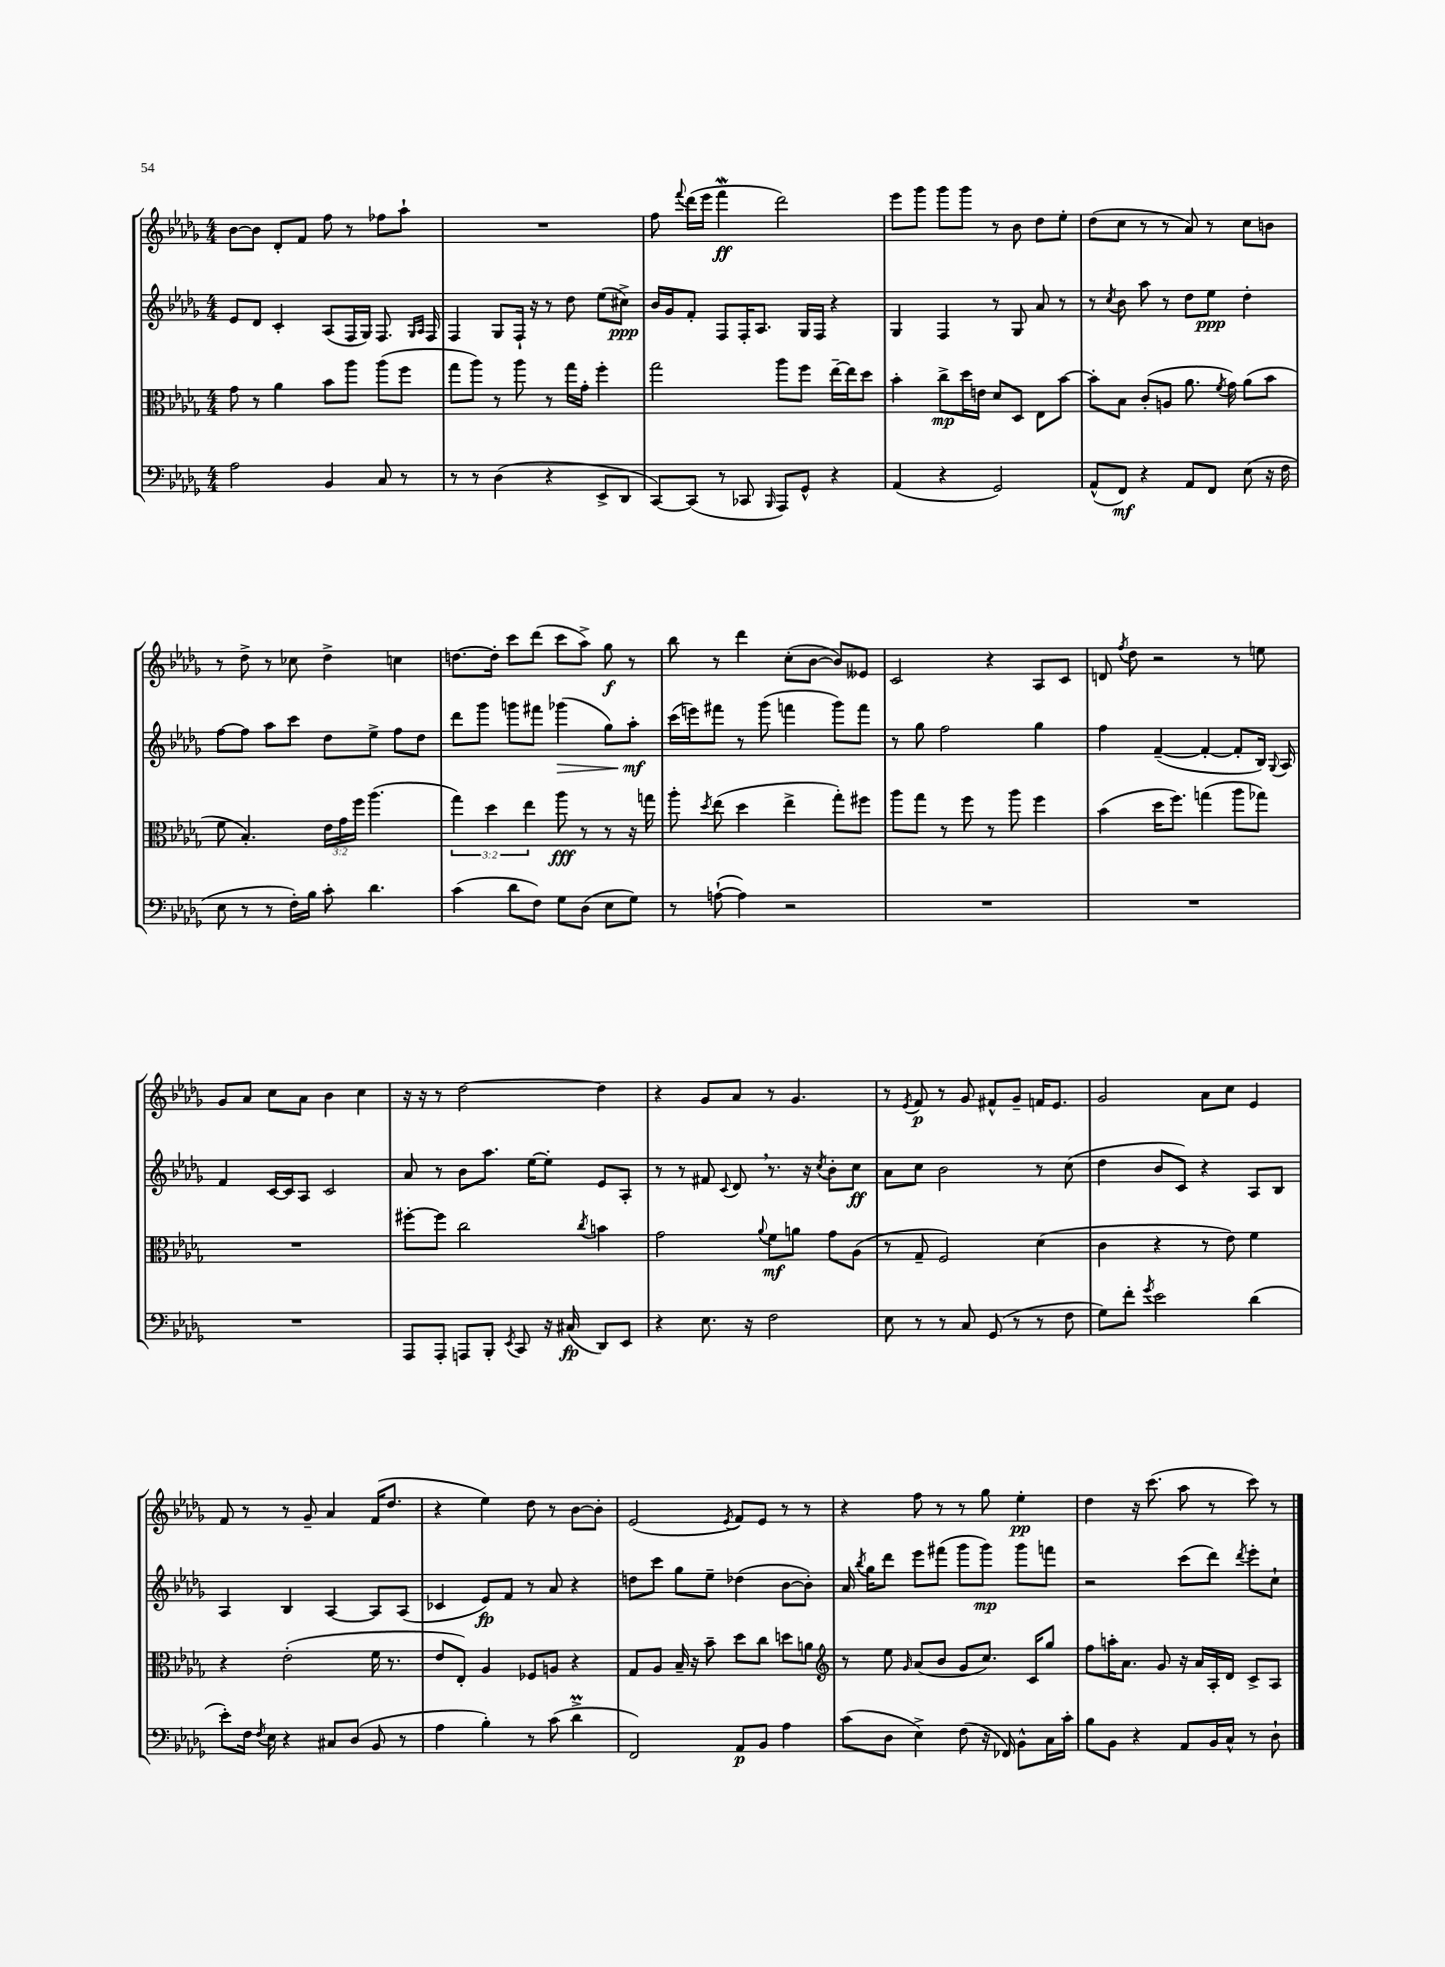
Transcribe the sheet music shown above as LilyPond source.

<<
\new StaffGroup <<
\new Staff = "s0" {
    \clef treble \key des \major \numericTimeSignature \time 4/4
    \autoBeamOff bes'8[~ bes'8] des'8[-. f'8] f''8 r8 fes''8[ aes''8]-! |
    R1 |
    f''8 \appoggiatura { f'''8 } des'''16[( ees'''16] f'''4\mordent\ff des'''2) |
    ees'''8[ ges'''8] ges'''8[ ges'''8] r8 bes'8 des''8[ ees''8]-. |
    des''8[( c''8] r8 r8 aes'8) r8 c''8[ b'8] |
    r8 des''8-> r8 ces''8 des''4-> c''4 |
    d''8.[~ d''16]-. c'''8[ des'''8]( c'''8[ aes''8]->) ges''8\f r8 |
    bes''8 r8 des'''4 c''8[-.( bes'8]~ bes'8[) eeses'8] |
    c'2 r4 aes8[ c'8] |
    d'8 \acciaccatura { f''8 } des''8 r2 r8 e''8 |
    ges'8[ aes'8] c''8[ aes'8] bes'4 c''4 |
    r16 r16 r8 des''2~ des''4 |
    r4 ges'8[ aes'8] r8 ges'4. |
    r8 \acciaccatura { ees'8 } f'8\p r8 ges'8 fis'8[-^ ges'8]-- f'16[ ees'8.] |
    ges'2 aes'8[ c''8] ees'4 |
    f'8 r8 r8 ges'8-- aes'4 f'16[( des''8.] |
    r4 ees''4) des''8 r8 bes'8[~ bes'8]-. |
    ees'2( \acciaccatura { ees'8 } f'8[) ees'8] r8 r8 |
    r4 f''8 r8 r8 ges''8 ees''4-.\pp |
    des''4 r16 c'''8.( aes''8 r8 c'''8) r8 \bar "|." |
}
\new Staff = "s1" {
    \clef treble \key des \major \numericTimeSignature \time 4/4
    \autoBeamOff ees'8[ des'8] c'4-. aes8[( f16 ges16]) f8. \grace { ges16[ aes16] } f16 |
    f4 ges8[ f16]-! r16 r8 des''8 ees''8[( cis''8]->\ppp) |
    bes'16[ ges'16 f'8]-. f8[ f16-. aes8.] ges16[ f16] r4 |
    ges4 f4 r8 ges8 aes'8 r8 |
    r8 \acciaccatura { c''8 } bes'8 aes''8 r8 des''8[ ees''8]\ppp des''4-. |
    f''8[~ f''8] aes''8[ c'''8] des''8[ ees''8]-> f''8[ des''8] |
    des'''8[ ges'''8] g'''8[ fis'''8] ges'''4\>( ges''8[) aes''8]-.\mf\! |
    c'''16[( e'''16) fis'''8] r8 ges'''8( f'''4 ges'''8[) f'''8] |
    r8 ges''8 f''2 ges''4 |
    f''4 f'4~--( f'4~-. f'8[-. bes16]) \appoggiatura { ges8 } aes16 |
    f'4 c'16[~ c'16 aes8] c'2 |
    aes'8 r8 bes'8[ aes''8.] ees''16[~ ees''8]-. ees'8[ aes8]-. |
    r8 r8 fis'8 \appoggiatura { c'8 } des'8 \breathe r8. r16 \acciaccatura { c''8 } bes'8[-. c''8]\ff |
    aes'8[ c''8] bes'2 r8 c''8( |
    des''4 bes'8[ c'8]) r4 aes8[ bes8] |
    aes4 bes4 aes4~ aes8[ aes8]( |
    ces'4 ees'8[\fp) f'8] r8 aes'8 r4 |
    d''8[ c'''8] ges''8[ ees''8]-- des''4( bes'8[~ bes'8]-.) |
    aes'16 \acciaccatura { bes''8 } ges''16[ des'''8] ees'''8[ fis'''8]( ges'''8[ ges'''8]\mp) ges'''8[ f'''8] |
    r2 c'''8[( des'''8]) \acciaccatura { des'''8 } ees'''8[-. c''8]-! \bar "|." |
}
\new Staff = "s2" {
    \clef alto \key des \major \numericTimeSignature \time 4/4 \override Staff.TupletNumber.text = #tuplet-number::calc-fraction-text
    \autoBeamOff ges'8 r8 aes'4 bes'8[ aes''8] aes''8[( f''8] |
    ges''8[ aes''8]) r8 aes''8 r8 ges''16[ ges'16]-. f''4-. |
    ges''2 aes''8[ f''8] ees''16[~-- ees''16 des''8] |
    bes'4-. c''8[->\mp des''16 e'16] des'8[ des8] ees8[ bes'8]~ |
    bes'8[-. bes8] c'8[-.( a8] aes'8. \acciaccatura { f'8 } ges'16) aes'8[( bes'8] |
    f'8 bes4.-.) \tuplet 3/2 { ees'16[ ges'16 f''16] } aes''4.( |
    \tuplet 3/2 { ges''4) des''4 ees''4 } aes''8\fff r8 r8 r16 g''16 |
    aes''8-. \acciaccatura { des''8 } ees''8( des''4 ees''4-> ges''8[-.) fis''8] |
    aes''8[ ges''8] r8 f''8 r8 aes''8 f''4 |
    bes'4( des''16[ f''8.]) g''4( aes''8[ ges''8]) |
    R1 |
    fis''8[~-. fis''8] c''2 \acciaccatura { c''8 } b'4 |
    ges'2 \appoggiatura { aes'8 } f'8[\mf a'8] ges'8[ aes8]( |
    r8 ges8-- f2) des'4( |
    c'4 r4 r8 ees'8) f'4 |
    r4 ees'2-.( f'16 r8. |
    ees'8[ ees8]-.) aes4 fes8[ a8] r4 |
    ges8[ aes8] bes16-- r16 bes'8-- des''8[ c''8] d''8[ a'8] |
    \clef treble r8 ees''8 \grace { ges'16 } aes'8[( bes'8] ges'8[ c''8.]) c'16[ ges''8] |
    f''8[ a''16-. aes'8.] ges'8 r16 aes'16[ aes16-. des'16] c'8[-> aes8] \bar "|." |
}
\new Staff = "s3" {
    \clef bass \key des \major \numericTimeSignature \time 4/4
    \autoBeamOff aes2 bes,4 c8 r8 |
    r8 r8 des4( r4 ees,8[-> des,8] |
    c,8[~) c,8]( r8 ces,8 \grace { bes,,16 } aes,,8[) ges,8]-^ r4 |
    aes,4( r4 ges,2) |
    aes,8[-^( f,8]\mf) r4 aes,8[ f,8] ees8( r16 f16 |
    ees8 r8 r8 f16[-.) bes16] c'8-. des'4. |
    c'4( des'8[ f8]) ges8[ des8]( ees8[ ges8]) |
    r8 a8~-!( a4) r2 |
    R1 |
    R1 |
    R1 |
    aes,,8[ aes,,8]-. a,,8[ bes,,8]-. \acciaccatura { ees,8 } c,8 r16 cis16\fp( des,8[) ees,8] |
    r4 ees8. r16 f2 |
    ees8 r8 r8 c8 ges,8( r8 r8 f8 |
    ges8[) f'8]-. \acciaccatura { ges'8 } ees'2 des'4( |
    ees'8[-.) f16] \acciaccatura { f8 } ees16 r4 cis8[ des8]( bes,8 r8 |
    aes4 bes4-.) r8 c'8( des'4->\prall |
    f,2) aes,8[\p bes,8] aes4 |
    c'8[( des8] ees4->) f8( r16 fes,16) bes,8[-^ c16 c'16]-. |
    bes8[ bes,8] r4 aes,8[ bes,16 c16]-^ r8 des8-! \bar "|." |
}
>>
>>
\layout { \context { \Score \remove "Bar_number_engraver" } }
